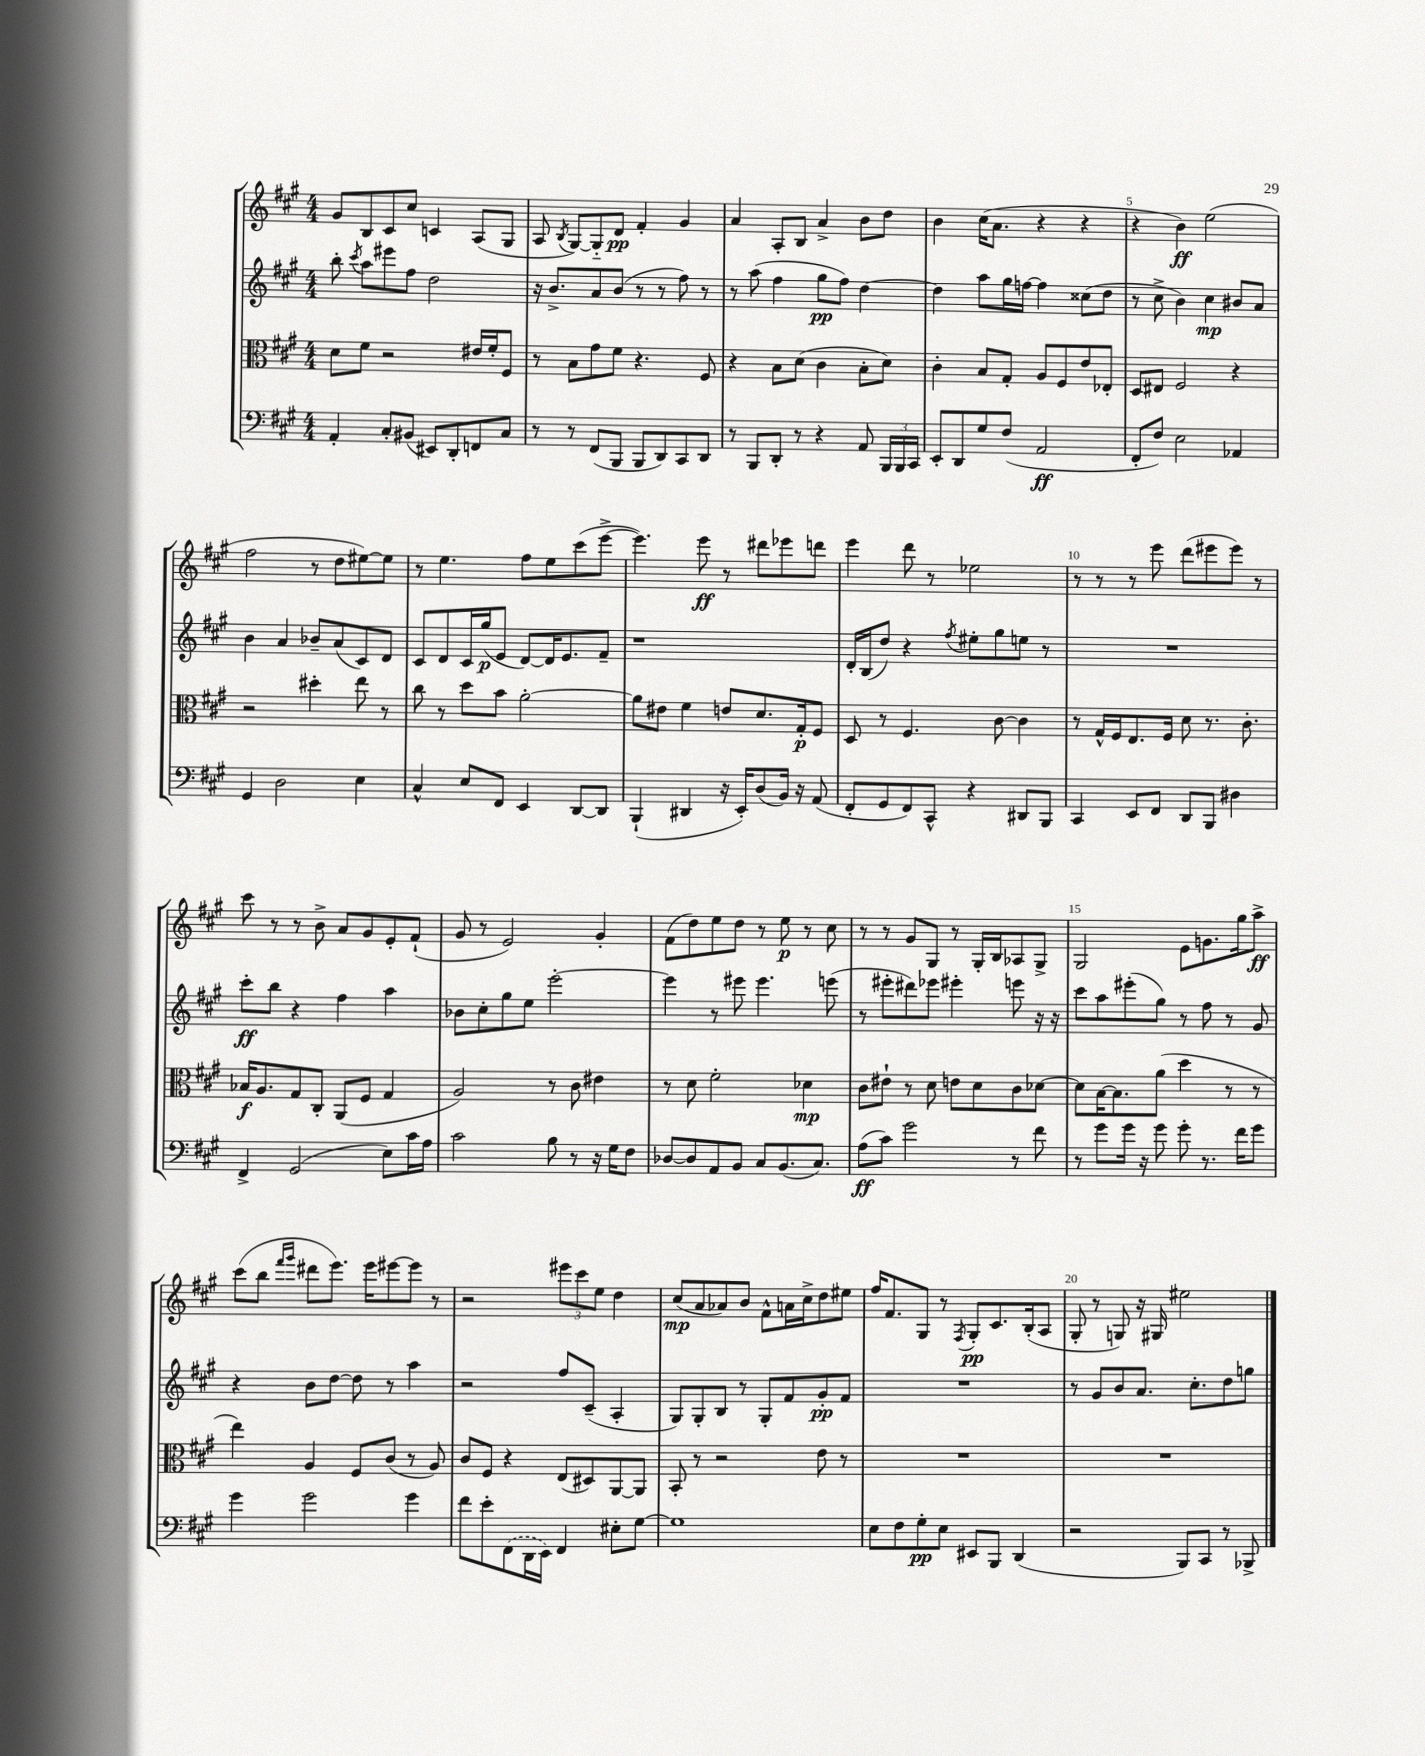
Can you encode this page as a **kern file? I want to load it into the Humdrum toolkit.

**kern	**kern	**kern	**kern
*staff4	*staff3	*staff2	*staff1
*clefF4	*clefC3	*clefG2	*clefG2
*k[f#c#g#]	*k[f#c#g#]	*k[f#c#g#]	*k[f#c#g#]
*M4/4	*M4/4	*M4/4	*M4/4
4AA'	8d	8bb'	8g#
.	.	8qccc#	.
.	8f#	8aa	8B
8C#'	2r	8eee#	8c#
(8BB#	.	8ff#	8cc#
8EE#)	.	2dd	4c
8DD'	.	.	.
8FF	16e#	.	(8A
.	16f#'	.	.
8C#	8F#	.	8G#
=	=	=	=
8r	8r	16r	8A
.	.	8.b^	.
.	.	.	8qB
8r	8B	.	[8G#)
(8FF#	8g#	8a	8G#'~]
8BBB	8f#	(8b	8d
8BBB	4.r	8r	4f#'
8DD)	.	8r	.
8CC#	.	8ff#)	4g#
8DD	8F#	8r	.
=	=	=	=
8r	4r	8r	4a
8BBB	.	(8aa	.
8DD'	8B	4ff#	8A'
8r	(8d	.	8B
4r	4c#	8gg#	4a^
.	.	8ff#)	.
8AA	8B'	[4dd	8b
24BBB	8d)	.	8dd
24BBB	.	.	.
24CC#	.	.	.
=	=	=	=
8EE'	4c#'	4dd]	4b
8DD	.	.	.
8G#	8B	8aa	(16cc#
.	.	.	8.a
(8F#	8G#'	16gg#	.
.	.	[16ff	.
2AA	8A	4ff]	4r
.	8F#	.	.
.	8e	(8cc##	4r
.	8E-'	8dd	.
=	=	=	=
8FF#'	8D	8r	4r
8F#)	8E#	8cc#^	.
2E	2F#	4b)	4b)
.	.	4cc#	(2ee
4AA-	4r	8b#	.
.	.	8a	.
=	=	=	=
4GG#	2r	4b	2ff#
2D	.	4a	.
.	4dd#'	8b-~	8r
.	.	(8a	8dd
4E	8ee	8c#)	[8ee#)
.	8r	8d	8ee#]
=	=	=	=
4C#^^	8cc#	8c#	8r
.	8r	8d	4.ee
8E	8dd	16c#	.
.	.	(16gg#	.
8FF#	8b	8e	.
4EE	[2a'	[8d)	8ff#
.	.	16d]	8ee
.	.	8.e	.
[8DD	.	.	(8ccc#
8DD]	.	8f#~	[8eee^
=	=	=	=
(4BBB`	8a]	1r	4.eee])
.	8e#	.	.
4DD#	4f#	.	.
.	.	.	8eee
16r	8e	.	8r
16EE')	.	.	.
(8D	8.d	.	8ddd#
16BB)	.	.	8eee-
16r	16G#'	.	.
(8AA	8F#	.	8ddd
=	=	=	=
8FF#'	8D	16d'	4eee
.	.	(16B	.
8GG#	8r	8dd)	.
8FF#)	4.F#	4r	8ddd
8CC#^^	.	.	8r
.	.	8qff#	.
4r	.	8ee#'	2ee-
.	[8c#	8gg#	.
8DD#	4c#]	8ee	.
8BBB	.	8r	.
=	=	=	=
4CC#	8r	1r	8r
.	16G#^^	.	8r
.	16F#	.	.
8EE	8.E	.	8r
8FF#	.	.	8eee
.	16F#	.	.
8DD	8d	.	(8ddd
8BBB	8.r	.	8eee#
4D#	.	.	8eee#)
.	8.c#'	.	.
.	.	.	8r
=	=	=	=
4FF#^	16B-	8ccc#'	8ccc#
.	8.A	.	.
.	.	8bb	8r
(2GG#	8G#	4r	8r
.	8C#'	.	8b^
.	(8AA	4ff#	8a
.	8F#	.	8g#
8E)	4G#	4aa	8e'
16c#	.	.	(8f#`
16A	.	.	.
=	=	=	=
2c#	2A)	8b-	8g#
.	.	8cc#'	8r
.	.	8gg#	2e)
.	.	8ee	.
8B	8r	[2eee'	.
8r	8c#	.	.
16r	4e#	.	4g#'
16G#	.	.	.
8F#	.	.	.
=	=	=	=
[8D-	8r	4eee]	(8f#
8D-]	8d	.	8dd)
8AA	2f#'	8r	8ee
8BB	.	8eee#	8dd
8C#	.	4.eee#	8r
(8.BB	.	.	8ee
.	4d-	.	8r
8.C#)	.	.	.
.	.	(8eee	8cc#
=	=	=	=
(8A	8c#	8r	8r
8c#)	8e#`	8eee#'	8r
2g#	8r	8ddd#)	8g#
.	8d	8eee-	8G#
.	8e	4eee#'	8r
.	8d	.	16G#'
.	.	.	16B
8r	8c#	8eee	8A-
8f#	[8d-	16r	8G#^
.	.	16r	.
=	=	=	=
8r	8d-]	8ccc#	2G#
8g#	[16B	8aa	.
.	8.B]	.	.
16g#	.	(8eee#'	.
16r	.	.	.
8g#	(8a	8gg#)	.
8g#'	4dd	8r	8e
8.r	.	8ff#	8.g
.	8r	8r	.
16f#	.	.	16gg#
8g#	8r	8g#	8aa^
=	=	=	=
4g#	4ee)	4r	(8ccc#
.	.	.	8bb
.	.	.	16qqfff#
.	.	.	16qqggg#
2g#	4A	8b	8ddd#
.	.	[8dd	8.eee)
.	8F#	8dd]	.
.	.	.	16eee
.	(8c#	8r	[8eee#
4g#	8r	4aa	8eee#]
.	8A)	.	8r
=	=	=	=
8f#	8c#	2r	2r
8e'	8F#	.	.
(8FF#	4r	.	.
16DD	.	.	.
16EE)	.	.	.
4FF#	(8E	8ff#	12eee#
.	.	.	12ccc#
.	8D#)	(8c#~	.
.	.	.	12ee
8E#'	[8AA	4A'	4dd
[8G#	8AA]	.	.
=	=	=	=
1G#]	8BB'	8G#)	(8cc#
.	8r	8G#'	8a
.	2r	8B	8a-)
.	.	8r	8b
.	.	8G#'	8f#^^
.	.	8f#	16a
.	.	.	16cc#^
.	8e	8g#'	8dd
.	8r	8f#	8ee#
=	=	=	=
8E	1r	1r	16ff#
.	.	.	8.f#
8F#	.	.	.
8G#'	.	.	8G#
8E	.	.	8r
.	.	.	8qF#
8EE#	.	.	8G#'
8BBB	.	.	8.c#
(4DD	.	.	.
.	.	.	(16B'
.	.	.	8A
=	=	=	=
2r	1r	8r	8G#'
.	.	8g#	8r
.	.	8b	8G)
.	.	8.a	16r
.	.	.	16G#
8BBB)	.	.	2ee#
.	.	8.cc#'	.
8CC#	.	.	.
8r	.	8dd	.
8BBB-^	.	8gg	.
==	==	==	==
*-	*-	*-	*-
